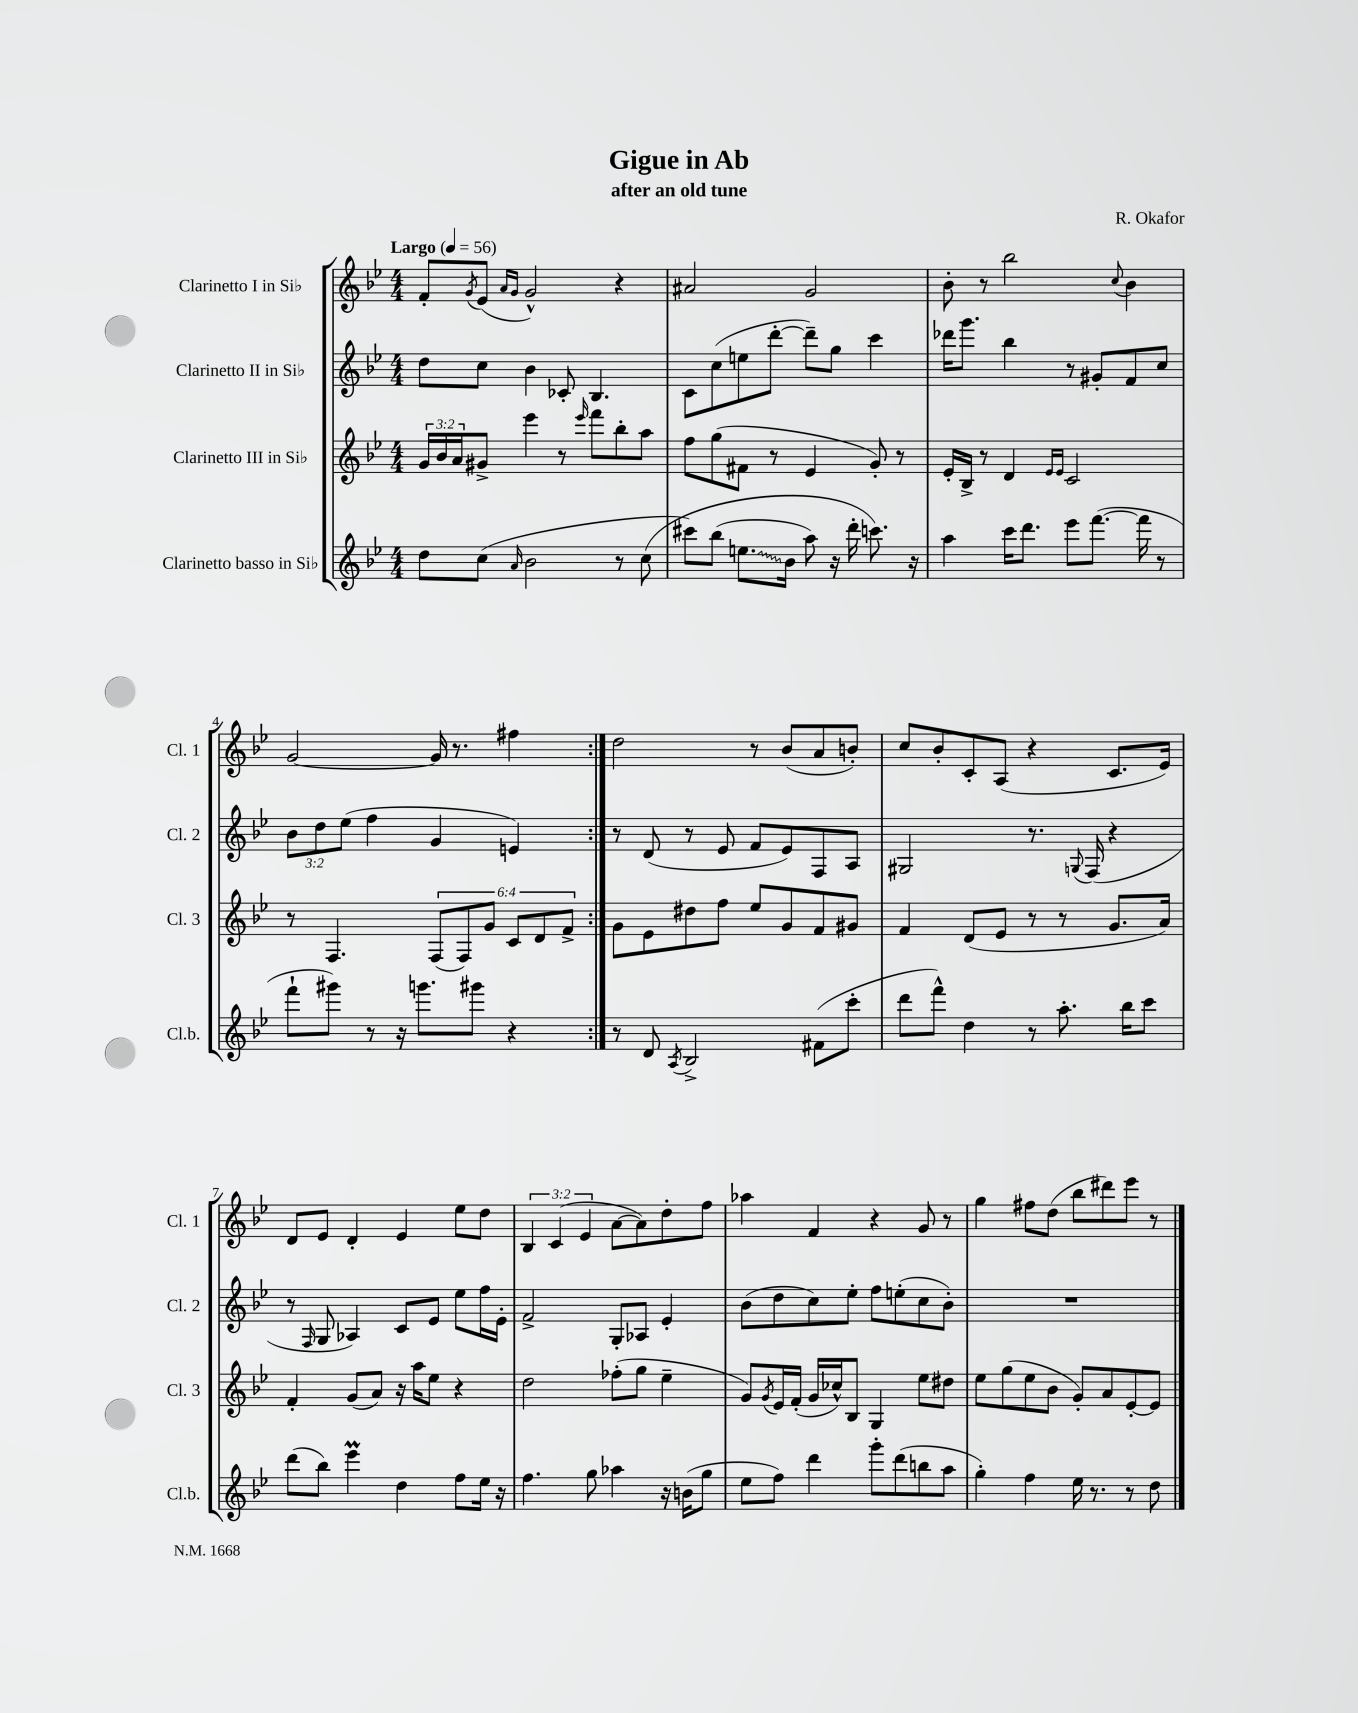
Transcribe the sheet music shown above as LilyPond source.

\header { title = "Gigue in Ab" composer = "R. Okafor" subtitle = "after an old tune" }
<<
\new StaffGroup <<
\new Staff = "s0" \with { instrumentName = "Clarinetto I in Sib" shortInstrumentName = "Cl. 1" } {
    \clef treble \key bes \major \numericTimeSignature \time 4/4 \override Staff.TupletNumber.text = #tuplet-number::calc-fraction-text \tempo "Largo" 4 = 56
    \repeat volta 2 { f'8-. \acciaccatura { g'8 } ees'8( \grace { a'16 g'16 } g'2-^) r4 |
    ais'2 g'2 |
    bes'8-. r8 bes''2 \appoggiatura { c''8 } bes'4 |
    g'2~ g'16 r8. fis''4 | }
    d''2 r8 bes'8( a'8 b'8-.) |
    c''8 bes'8-. c'8-. a8( r4 c'8. ees'16) |
    d'8 ees'8 d'4-. ees'4 ees''8 d''8 |
    \tuplet 3/2 { bes4 c'4( ees'4 } a'8~ a'8) d''8-. f''8 |
    aes''4 f'4 r4 g'8 r8 |
    g''4 fis''8 d''8( bes''8 dis'''8) ees'''8 r8 \bar "|." |
}
\new Staff = "s1" \with { instrumentName = "Clarinetto II in Sib" shortInstrumentName = "Cl. 2" } {
    \clef treble \key bes \major \numericTimeSignature \time 4/4 \override Staff.TupletNumber.text = #tuplet-number::calc-fraction-text
    \repeat volta 2 { d''8 c''8 bes'4 ces'8-. bes4. |
    c'8 c''8( e''8 d'''8~-. d'''8--) g''8 c'''4 |
    des'''16 g'''8. bes''4 r8 gis'8-. f'8 c''8 |
    \tuplet 3/2 { bes'8 d''8 ees''8( } f''4 g'4 e'4) | }
    r8 d'8( r8 ees'8 f'8 ees'8) f8 a8 |
    gis2 r8. \appoggiatura { g8 } f16( r4 |
    r8 \grace { f16 } g8 aes4) c'8 ees'8 ees''8 f''16 ees'16-. |
    f'2-> g8-. aes8 ees'4-. |
    bes'8( d''8 c''8) ees''8-. f''8 e''8-.( c''8 bes'8-.) |
    R1 \bar "|." |
}
\new Staff = "s2" \with { instrumentName = "Clarinetto III in Sib" shortInstrumentName = "Cl. 3" } {
    \clef treble \key bes \major \numericTimeSignature \time 4/4 \override Staff.TupletNumber.text = #tuplet-number::calc-fraction-text
    \repeat volta 2 { \tuplet 3/2 { g'16 bes'16 a'16 } gis'8-> ees'''4 r8 \grace { ees'''16 } f'''8 bes''8-. a''8 |
    f''8 g''8( fis'8 r8 ees'4 g'8-.) r8 |
    ees'16-. bes16-> r8 d'4 \grace { ees'16 ees'16 } c'2 |
    r8 f4. \tuplet 6/4 { f8( f8) g'8 c'8 d'8 f'8-> } | }
    g'8 ees'8 dis''8 f''8 ees''8 g'8 f'8 gis'8 |
    f'4 d'8( ees'8 r8 r8 g'8. a'16) |
    f'4-. g'8( a'8) r16 a''16 ees''8 r4 |
    d''2 fes''8-.( g''8 ees''4-- |
    g'8) \acciaccatura { g'8 } ees'16 f'16-.( g'16 ces''16-^) bes8 g4 ees''8 dis''8 |
    ees''8 g''8( ees''8 bes'8 g'8-.) a'8 ees'8~-. ees'8 \bar "|." |
}
\new Staff = "s3" \with { instrumentName = "Clarinetto basso in Sib" shortInstrumentName = "Cl.b." } {
    \clef treble \key bes \major \numericTimeSignature \time 4/4
    \repeat volta 2 { d''8 c''8( \grace { a'16 } bes'2 r8 c''8\( |
    cis'''8) bes''8( \once \override Glissando.style = #'zigzag e''8.\glissando bes'16 a''8) r16 d'''16-. c'''8.\) r16 |
    a''4 c'''16 d'''8. ees'''8 f'''8.~( f'''16 r8 |
    f'''8-! gis'''8) r8 r16 g'''8. gis'''8 r4 | }
    r8 d'8 \acciaccatura { a8 } bes2-> fis'8( c'''8-. |
    d'''8 f'''8-^) d''4 r8 a''8.-. bes''16 c'''8 |
    d'''8( bes''8) ees'''4\prall d''4 f''8 ees''16 r16 |
    f''4. g''8 aes''4 r16 b'16( g''8 |
    ees''8 f''8) d'''4 g'''8-. d'''8( b''8 a''8 |
    g''4-.) f''4 ees''16 r8. r8 d''8 \bar "|." |
}
>>
>>
